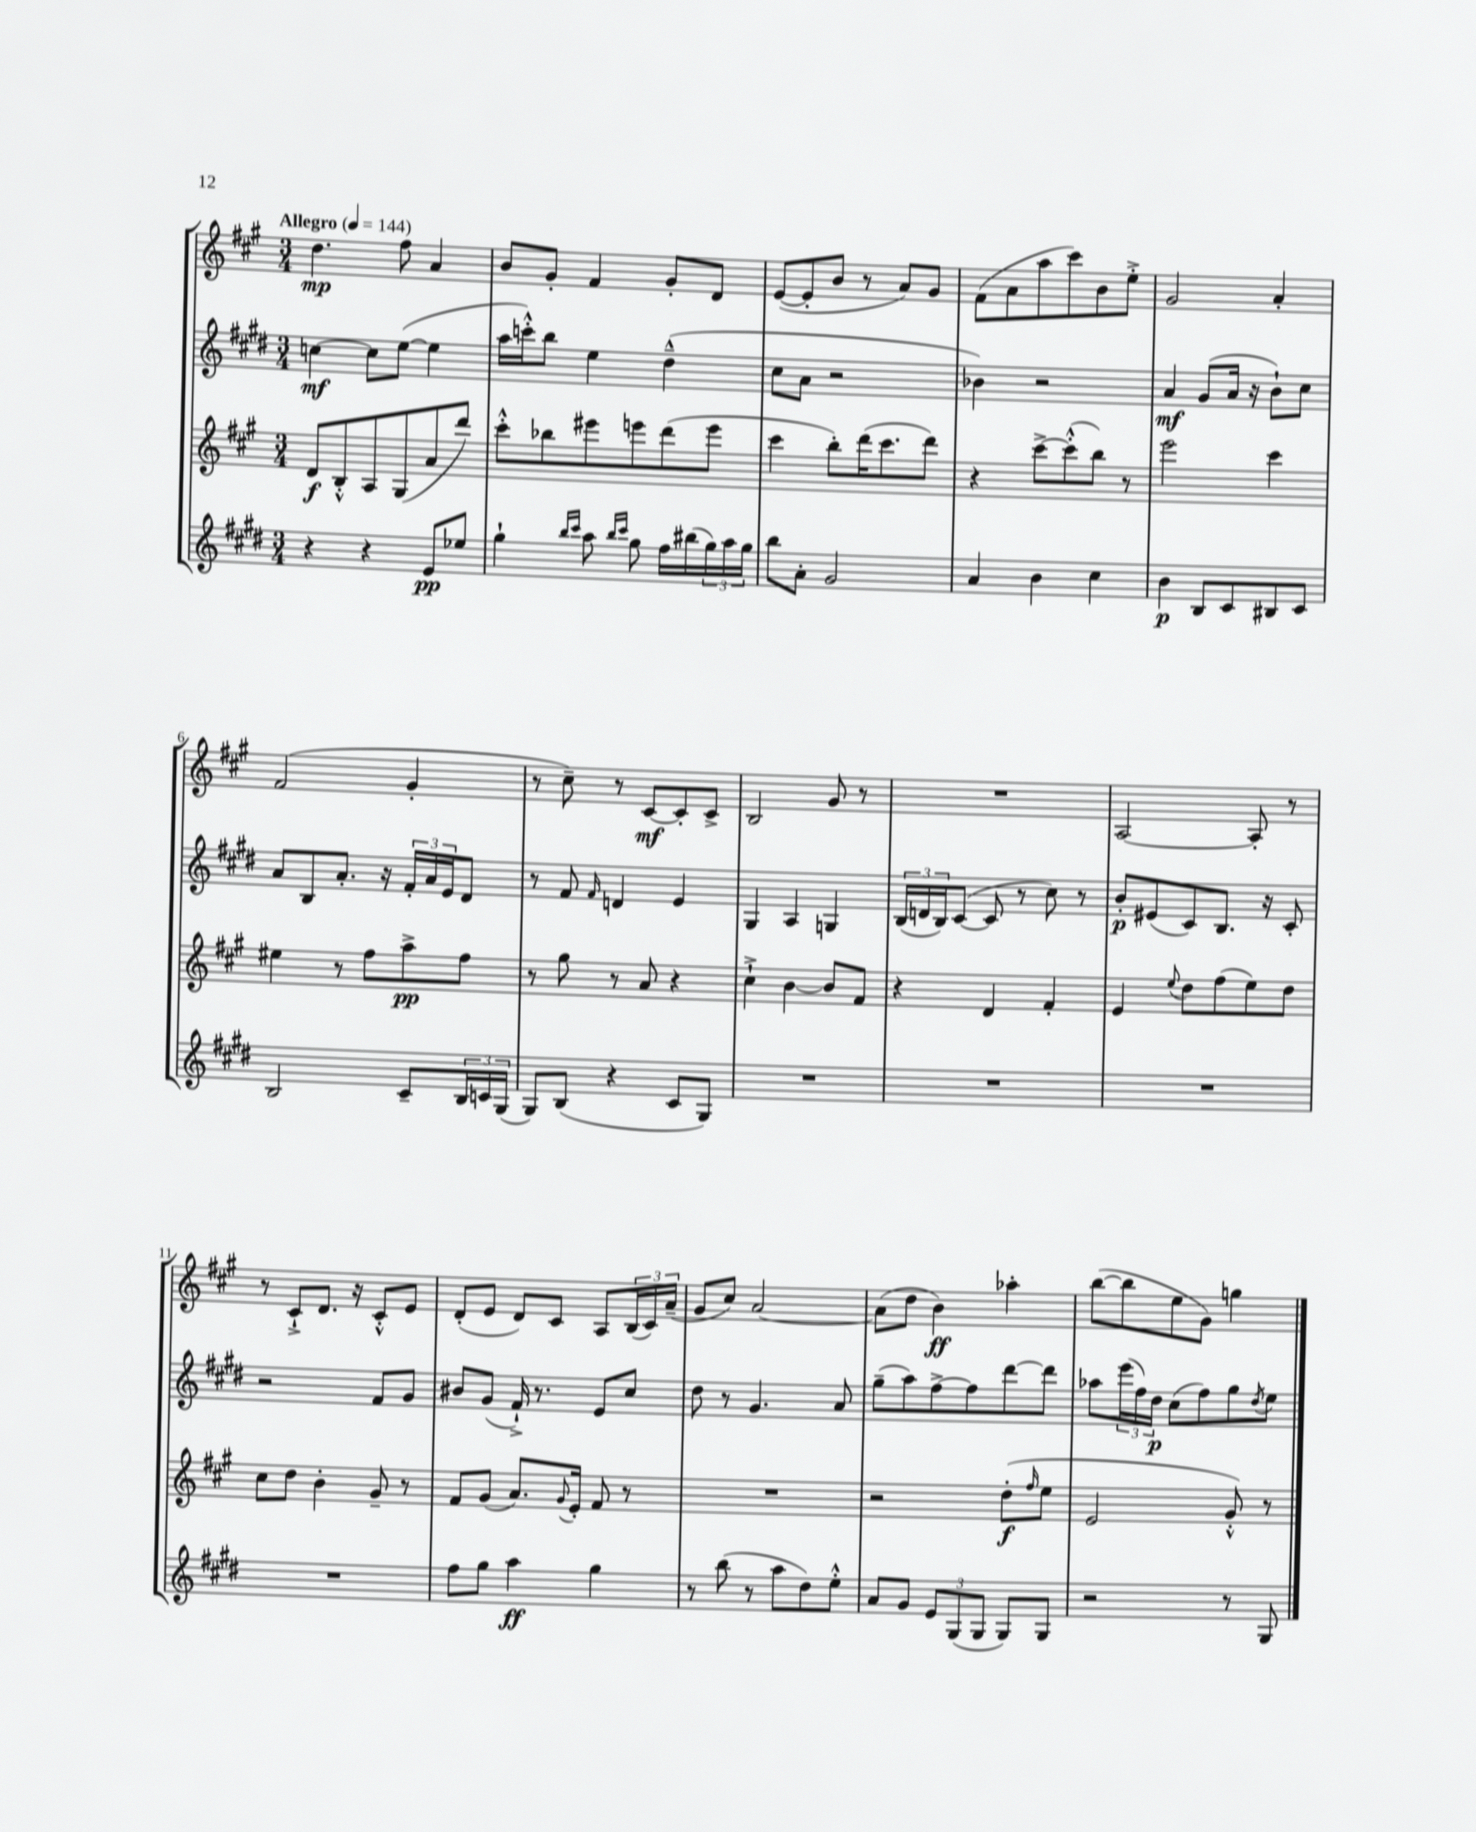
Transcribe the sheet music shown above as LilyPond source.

<<
\new StaffGroup <<
\new Staff = "s0" {
    \clef treble \key a \major \numericTimeSignature \time 3/4 \tempo "Allegro" 4 = 144
    d''4.\mp fis''8 a'4 |
    b'8 gis'8-. fis'4 gis'8-. d'8 |
    e'8~( e'8-. b'8 r8 a'8) gis'8 |
    fis'8( a'8 a''8 cis'''8) b'8 e''8-.-> |
    gis'2 a'4-. |
    fis'2( gis'4-. |
    r8 cis''8--) r8 cis'8~\mf cis'8-. cis'8-> |
    b2 gis'8 r8 |
    R2. |
    a2~ a8-. r8 |
    r8 cis'8-!-> d'8. r16 cis'8-.-^ e'8 |
    d'8-.( e'8 d'8) cis'8 a8 \tuplet 3/2 { b16( cis'16) a'16--( } |
    gis'8 cis''8) a'2~ |
    a'8( d''8 b'4\ff) aes''4-. |
    b''8~( b''8 e''8 gis'8) g''4 \bar "|." |
}
\new Staff = "s1" {
    \clef treble \key e \major \numericTimeSignature \time 3/4
    c''4~\mf c''8 e''8~( e''4 |
    a''16 c'''16-.-^) b''8 e''4 dis''4---^( |
    cis''8 a'8 r2 |
    bes'4) r2 |
    a'4\mf gis'8( a'16 r16 b'8-!) cis''8 |
    a'8 b8 a'8.-. r16 \tuplet 3/2 { fis'16-. a'16 e'16 } dis'8 |
    r8 fis'8 \grace { fis'16 } d'4 e'4 |
    gis4 a4 g4 |
    \tuplet 3/2 { b16( d'16 b16) } cis'8~( cis'8 r8 cis''8) r8 |
    b'8-.\p eis'8( cis'8) b8. r16 cis'8-. |
    r2 fis'8 gis'8 |
    bis'8 gis'8( fis'16-!->) r8. e'8 cis''8 |
    dis''8 r8 gis'4. a'8 |
    gis''8--( a''8) fis''8~-> fis''8 dis'''8~ dis'''8 |
    aes''8 \tuplet 3/2 { e'''16( fis''16) dis''16\p } cis''8( fis''8) gis''8 \acciaccatura { dis''8 } e''8 \bar "|." |
}
\new Staff = "s2" {
    \clef treble \key a \major \numericTimeSignature \time 3/4
    d'8\f b8-.-^ a8 gis8( a'8 d'''8) |
    cis'''8-.-^ bes''8 eis'''8 e'''8 d'''8( e'''8 |
    cis'''4 b''8-.) d'''16( cis'''8. d'''8) |
    r4 cis'''8~-> cis'''8-.-^( b''8) r8 |
    e'''2 cis'''4 |
    eis''4 r8 fis''8 a''8->\pp fis''8 |
    r8 gis''8 r8 a'8 r4 |
    cis''4-!-> b'4~ b'8 fis'8 |
    r4 d'4 fis'4-. |
    e'4 \appoggiatura { e''8 } d''8 fis''8( e''8) d''8 |
    cis''8 d''8 b'4-. gis'8-- r8 |
    fis'8 gis'8( a'8.) \appoggiatura { gis'8 } e'16-. fis'8 r8 |
    R2. |
    r2 d''8-.\f( \grace { fis''16 } e''8 |
    e'2 gis'8-.-^) r8 \bar "|." |
}
\new Staff = "s3" {
    \clef treble \key e \major \numericTimeSignature \time 3/4
    r4 r4 e'8\pp ees''8 |
    gis''4-! \grace { b''16 cis'''16 } a''8 \grace { b''16 cis'''16 } gis''8 fis''16 bis''16( \tuplet 3/2 { gis''16) a''16 gis''16 } |
    b''8 a'8-. gis'2 |
    a'4 b'4 cis''4 |
    b'4\p b8 cis'8 bis8 cis'8 |
    b2 cis'8-- \tuplet 3/2 { b16 c'16 gis16( } |
    gis8) b8( r4 cis'8 gis8) |
    R2. |
    R2. |
    R2. |
    R2. |
    fis''8 gis''8 a''4\ff gis''4 |
    r8 b''8( r8 a''8 dis''8) e''8-.-^ |
    a'8 gis'8 \tuplet 3/2 { e'8 gis8( gis8 } gis8) gis8 |
    r2 r8 gis8 \bar "|." |
}
>>
>>
